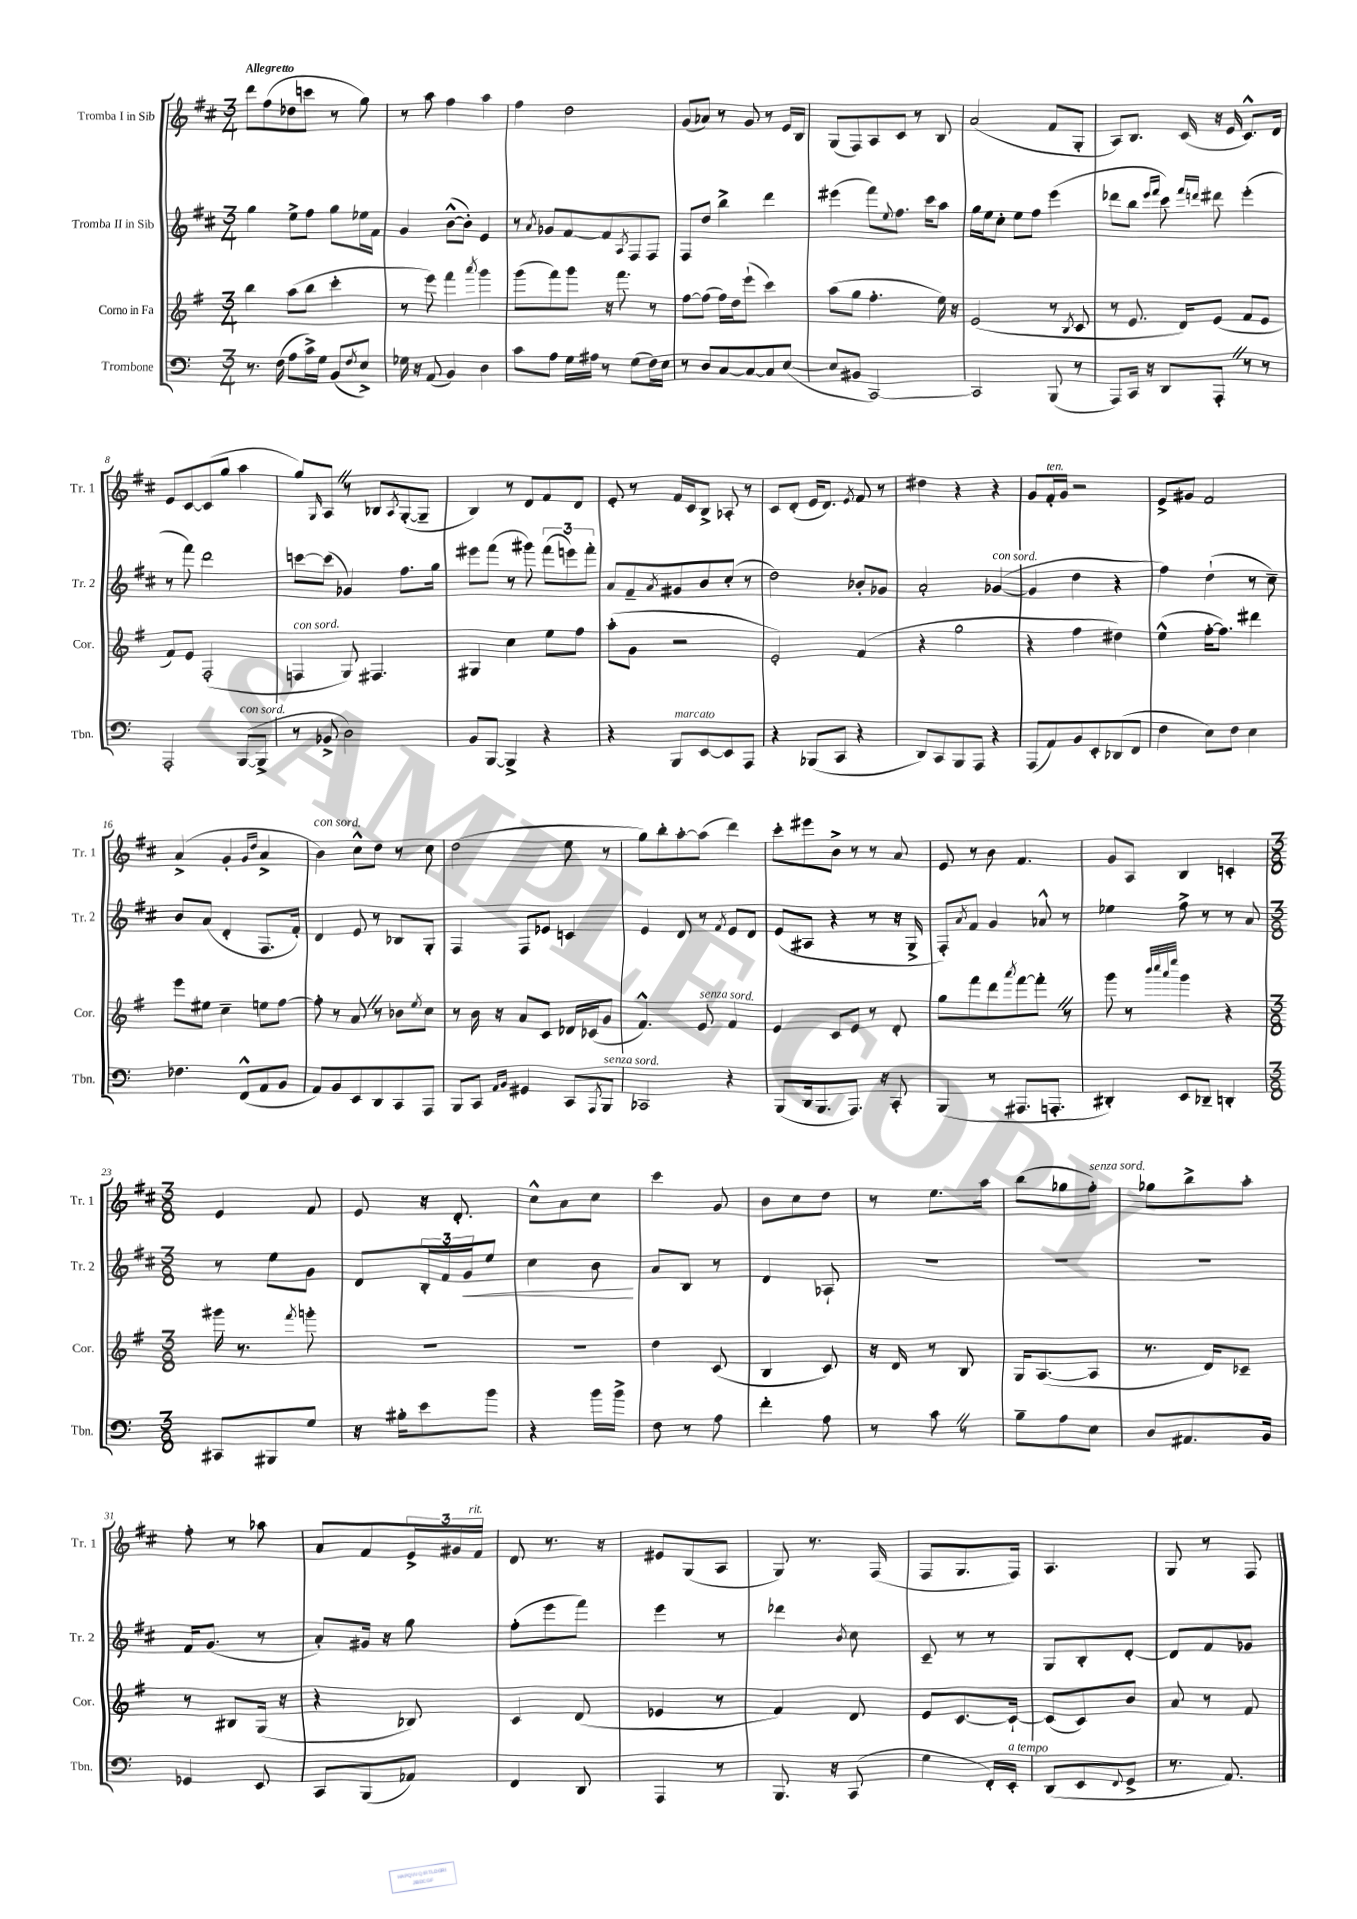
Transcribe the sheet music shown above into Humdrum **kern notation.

**kern	**kern	**kern	**dynam	**kern
*part4	*part3	*part2	*part2	*part1
*staff4	*staff3	*staff2	*staff2	*staff1
*I"Trombone	*I"Corno in Fa	*I"Tromba II in Sib	*	*I"Tromba I in Sib
*I'Tbn.	*I'Cor.	*I'Tr. 2	*	*I'Tr. 1
*clefF4	*clefG2	*clefG2	*	*clefG2
*k[]	*k[f#]	*k[f#c#]	*	*k[f#c#]
*M3/4	*M3/4	*M3/4	*	*M3/4
=1	=1	=1	=1	=1
!	!	!	!	!LO:TX:a:B:t=Allegretto
8.r	4bb\	4gg\	.	8ddd\L
.	.	.	.	(8ff#\
(16F\	.	.	.	.
8A\L	(8aa\L	8ee^\L	.	8dd-X\
16c^\L)	8bb\J	8ff#\J	.	8cccn\J
16G\JJ	.	.	.	.
(8BB/L	4ccc'\	8gg\L	.	8r
8qF/	.	.	.	.
8E^/J)	.	16ee-X\L	.	8gg\)
.	.	16f#\JJ	.	.
=2	=2	=2	=2	=2
16G-X\	8r	4g/	.	8r
16r	.	.	.	.
(8AA/	8eee\)	.	.	8aa\
4BB/)	4fff#\	([8b^^\L	.	4ff#\
.	.	8b'\J])	.	.
.	8qaaa/	.	.	.
4D\	4ggg\	4e/	.	4aa\
=3	=3	=3	=3	=3
8c\L	(8ggg\L	8r	.	4ff#\
.	.	8qa/	.	.
8A\J	8fff#\)	8g-X/L	.	.
16G\LL	8ggg\J	[8f#/	.	2dd\
16A#X\JJ	.	.	.	.
8r	16r	8f#/]	.	.
.	8.fff#\	.	.	.
.	.	8qA/	.	.
(8G\L	.	8F#/	.	.
16F\L)	8r	8F#/J	.	.
16E\JJ	.	.	.	.
=4	=4	=4	=4	=4
8r	[8ff#\L	8F#/L	.	(8g/L
8D/L	(8ff#\J]	8dd/J	.	8a-X/J)
[8C/	16ff#\LL)	4bb^\	.	8r
.	16dd\J	.	.	.
8C/_	(8eee`\J	.	.	8g/
8C/]	4ccc\)	4ddd\	.	8r
([8E/J	.	.	.	16e/LL
.	.	.	.	16B/JJ
=5	=5	=5	=5	=5
8E/L]	(8aa\L	(4eee#X\	.	(8G/L
8BB#X/J	8gg\J	.	.	8F#/)
[2CC/)	4.ff#'\	8fff#\L)	.	8A/
.	.	8qqee/	.	.
.	.	8.ff#\J	.	8c#/J
.	.	.	.	8r
.	.	16ccc#\KL	.	.
.	16ee\)	8aa\J	.	8B/
.	16r	.	.	.
=6	=6	=6	=6	=6
2CC/]	(2e/	16gg\LL	.	(2a/
.	.	16ee\J	.	.
.	.	8cc#'\J	.	.
.	.	8ee\L	.	.
.	.	8ff#\J	.	.
(8BBB/	8r	(4eee\	.	8f#/L
.	8qB/	.	.	.
8r	8c/	.	.	8G'/J
=7	=7	=7	=7	=7
8AAA/L)	8r	8ddd-X\L	.	8A/L)
16CC/Jk	8.e/	8bb\J	.	8.B/J
16r	.	.	.	.
.	.	16qqeee/LL	.	.
.	.	16qqfff#/JJ	.	.
8DD/L	.	8ccc#\)	.	.
.	16d/KL)	.	.	(16c#/
.	.	16qqfff#/LL	.	.
.	.	16qqdddn/JJ	.	.
8AAA'Z/J	(8e/J	8ddd#X\	.	16r
.	.	.	.	16e/
8r	8f#/L	(4eee'\	.	8.c#^^/L)
8r	8e/J	.	.	.
.	.	.	.	16d/Jk
!!LO:LB:g=z
=8	=8	=8	=8	=8
2AAA'/	8f#/L)	8r	.	8e/L
.	8e/J	8fff#\)	.	[8c#/
.	(2F#'/	2ddd\	.	(8c#/]
.	.	.	.	8gg/J
!LO:TX:a:i:t=con sord.	!	!	!	!
([8BBB/L	.	.	.	4aa\
8BBB^/J]	.	.	.	.
=9	=9	=9	=9	=9
!	!LO:TX:a:i:t=con sord.	!	!	!
8r	4Fn/	[8cccn\L	.	8gg/L)
.	.	.	.	16qqG/
8BB-X^/	.	(8ccc\J]	.	8AZ/J
2D\)	8G/)	4g-X/)	.	8r
.	4.F#X/	.	.	8B-X/L
.	.	.	.	8qA/
.	.	8.ff#\L	.	([8G'/
.	.	.	.	8G~/J]
.	.	16gg\Jk	.	.
=10	=10	=10	=10	=10
8BB/L	4G#X/	8eee#X\L	.	4B/)
[8BBB/J	.	(8fff#\J	.	.
4BBB^/]	4cc\	8r	.	8r
.	.	8ggg#X\)	.	8d/L
4r	8ee\L	(12fff#\L	.	8f#/
.	.	12eeen\)	.	.
.	8ff#\J	.	.	8d/J
.	.	12fff#'\J	.	.
=11	=11	=11	=11	=11
4r	(8aa'\L	8a/L	.	8e'/
.	8g\J	8f#~/	.	8r
.	.	8qa/	.	.
!LO:TX:a:i:t=marcato	!	!	!	!
8BBB/L	2r	8g#X/	.	16f#/LL
.	.	.	.	16c#/J
[8EE/	.	8b/	.	8B^/J
8EE/]	.	(8cc#'/J	.	8A-X'/
8AAA/J	.	8r	.	8r
=12	=12	=12	=12	=12
4r	2e'/)	2dd\)	.	8c#/L
.	.	.	.	(8d'/J
(8BBB-X/L	.	.	.	16e/KL
.	.	.	.	8.d/J)
8CC/J	.	.	.	.
.	.	.	.	8qe/
4r	(4f#/	8b-X'/L	.	8f#/
.	.	8g-X/J	.	8r
=13	=13	=13	=13	=13
8DD/L)	4r	2a'/	.	4dd#X\
8CC/	.	.	.	.
8BBB/	2gg\	.	.	4r
8AAA/J	.	.	.	.
!	!	!LO:TX:a:i:t=con sord.	!	!
4r	.	([4g-X/	.	4r
=14	=14	=14	=14	=14
(8AAA/L	4r	4g-/]	.	8g/L
!	!	!	!	!LO:TX:a:i:t=ten.
8AA/)	.	.	.	16f#'/L
.	.	.	.	16g/JJ
8BB/	4ff#\	4dd\	.	2r
8EE'/	.	.	.	.
(8DD-X/	4dd#X\)	4r	.	.
8FF/J	.	.	.	.
=15	=15	=15	=15	=15
4F\	(4ee^^\	4ff#\)	.	8e^/L
.	.	.	.	8g#X/J
8E\L)	[16ff#'\KL	(4dd`\	.	2f#/
.	8.ff#\J])	.	.	.
8F\J	.	.	.	.
4E\	4ddd#X\	8r	.	.
.	.	8cc#~\)	.	.
!!LO:LB:g=z
=16	=16	=16	=16	=16
4.F-X\	8eee\L	8b/L	.	(4a^/
.	8ee#X\J	(8a/J	.	.
.	4cc~\	4d'/	.	4g'/
(8FF^^/L	.	.	.	.
.	.	.	.	16qqg/LL
.	.	.	.	16qqdd/JJ
8AA/	8een\L	8.F#/L	.	4a^/
8BB/J	[8ff#\J	.	.	.
.	.	16f#'/Jk)	.	.
=17	=17	=17	=17	=17
!	!	!	!	!LO:TX:a:i:t=con sord.
8AA/L)	8ff#'\]	4d/	.	4b\)
8BB/	8r	.	.	.
8EE/	8aZ/	8e/	.	8cc#^^\L
8DD/	8r	8r	.	8dd\J
8CC/	8b-X\L	8B-X/L	.	8r
.	8qee/	.	.	.
8AAA/J	8cc\J	8G'/J	.	8cc#\
=18	=18	=18	=18	=18
8BBB/L	8r	4F#/	.	(2dd\
8CC/J	16b\	.	.	.
.	16r	.	.	.
16qqAA/LL	.	.	.	.
16qqBB/JJ	.	.	.	.
4GG#X/	8a/L	8F#/L	.	.
.	8c/J	8e-X/J	.	.
8CC/L	16d-X/LL	4cn/	.	8ee\
.	(16c-X/J	.	.	.
8qAAA/	.	.	.	.
!LO:TX:a:i:t=senza sord.	!	!	!	!
8BBB/J	8g/J	.	.	8r
=19	=19	=19	=19	=19
2CC-X/	4.f#^^/)	4e/	.	8gg\L)
.	.	.	.	8bb'\
.	.	8d/	.	[8aa'\
!	!LO:TX:a:i:t=senza sord.	!	!	!
.	8e/	8r	.	(8aa\J]
.	.	8qf#/	.	.
4r	4f#/	8e/L	.	4ddd\)
.	.	8d/J	.	.
=20	=20	=20	=20	=20
(8BBB/L	4e/	(8e/L	.	8ccc#'\L
16DD/k	.	8A#X/J	.	8eee#X\
8.BBB/	.	.	.	.
.	8c/L	4r	.	8b^\J
8.AAA/J)	8e/J	.	.	8r
.	8r	8r	.	8r
16r	.	.	.	.
8CC'/	8d'/	16r	.	8a/
.	.	16G^/	.	.
=21	=21	=21	=21	=21
(4BBB/	8gg\L	8F#'/L)	.	8e/
.	.	8qa/	.	.
.	8fff#\	8f#/J	.	8r
8r	8ddd\	4g/	.	8b\
.	8qaaa/	.	.	.
8.AAA#X/L	[8fff#\	.	.	4.f#/
.	8fff#'Z\J]	8a-X^^/	.	.
8.AAAn'/J	.	.	.	.
.	8r	8r	.	.
=22	=22	=22	=22	=22
4DD#X'/)	8ggg\	4ee-X\	.	8g/L
.	8r	.	.	8A/J
.	32qqbbb/LLL	.	.	.
.	32qqcccc/	.	.	.
.	32qqaaa/	.	.	.
.	32qqeeee/JJJ	.	.	.
8EE/L	4ggg\	8ff#^\	.	4B/
8DD-X~/J	.	8r	.	.
4DDn'/	4r	8r	.	4cn'/
.	.	8a/	.	.
!!LO:LB:g=z
=23	=23	=23	=23	=23
*M3/8	*M3/8	*M3/8	*	*M3/8
8CC#X/L	16ggg#X\	8r	.	4e/
.	8.r	.	.	.
8BBB#X/	.	8ee\L	.	.
.	8qfff#/	.	.	.
8G/J	8gggn'\	8g\J	.	8f#/
=24	=24	=24	=24	=24
16r	4.r	8d/L	.	8e/
16B#X'\KL	.	.	.	.
8e\	.	24B'/L	.	16r
.	.	24f#/	.	.
.	.	.	.	8.d'/
!	!	!	!LO:HP:b	!
.	.	24g/J	<	.
8b\J	.	8ee/J	.	.
=25	=25	=25	=25	=25
4r	4.r	4cc#\	.	8cc#^^\L
.	.	.	.	8a\
16b\LL	.	8b\	.	8cc#\J
16b^\JJ	.	.	.	.
.	.	.	[	.
=26	=26	=26	=26	=26
8F\	4dd\	8a/L	.	4ccc#\
8r	.	8B/J	.	.
8A\	(8c/	8r	.	8g/
=27	=27	=27	=27	=27
4f'\	4B/	4d/	.	8b\L
.	.	.	.	8cc#\
8A\	8c/)	8A-X`/	.	8dd\J
=28	=28	=28	=28	=28
8r	16r	4.r	.	8r
.	16d/	.	.	.
8cZ\	8r	.	.	8.ee\L
8r	8B/	.	.	.
.	.	.	.	16aa\Jk
=29	=29	=29	=29	=29
8B~\L	16G/KL	4.r	.	(8bb\L
.	([8.A/	.	.	.
8A\	.	.	.	8gg-X\
!	!	!	!	!LO:TX:a:i:t=senza sord.
8E\J	8A/J]	.	.	8ff#'\J)
=30	=30	=30	=30	=30
8D/L	8.r	4.r	.	8gg-X\L
8.AA#X/	.	.	.	8bb^\
.	16d/KL)	.	.	.
.	8c-X~/J	.	.	8aa'\J
16BB/Jk	.	.	.	.
!!LO:LB:g=z
=31	=31	=31	=31	=31
4GG-X/	8r	16f#/KL	.	8ff#'\
.	.	(8.g/J	.	.
.	8B#X/L	.	.	8r
8EE/	(16G/Jk	8r	.	8aa-X\
.	16r	.	.	.
=32	=32	=32	=32	=32
8CC/L	4r	8a'/L)	.	8a/L
(8BBB/	.	16g#X/Jk	.	8f#/
.	.	16r	.	.
8AA-X/J)	8B-X/)	8gg\	.	24e^/L
.	.	.	.	24g#X/
!	!	!	!	!LO:TX:a:i:t=rit.
.	.	.	.	24f#/JJ
=33	=33	=33	=33	=33
4FF/	4c/	(8ff#'\L	.	8d/
.	.	8eee\	.	8.r
8DD/	(8d/	8fff#\J)	.	.
.	.	.	.	16r
=34	=34	=34	=34	=34
4AAA/	4e-X/	4eee\	.	8e#X/L
.	.	.	.	(8G/
8r	8r	8r	.	8A/J
=35	=35	=35	=35	=35
8.BBB/	4f#/)	4ddd-X\	.	8G/)
.	.	.	.	8.r
16r	.	.	.	.
.	.	8qb/	.	.
(8CC/	8d/	8cc#\	.	.
.	.	.	.	(16F#/
=36	=36	=36	=36	=36
4G\	8e/L	8c#~/	.	8F#/L
.	[8.c/	8r	.	8.G/
16FF'/LL)	.	8r	.	.
!LO:TX:a:i:t=a tempo	!	!	!	!
16EE'/JJ	16c`/Jk_	.	.	16F#/Jk)
=37	=37	=37	=37	=37
(8DD/L	(8c/L]	8G/L	.	4.A/
8EE/	8c/)	8B'/	.	.
8qqFF/	.	.	.	.
8GG^/J	8b/J	[8d'/J	.	.
=38	=38	=38	=38	=38
8.r	8a/	8d/L]	.	8G/
.	8r	8f#/	.	8r
8.AA/)	.	.	.	.
.	8f#/	8g-X/J	.	8F#/
==	==	==	==	==
*-	*-	*-	*-	*-
